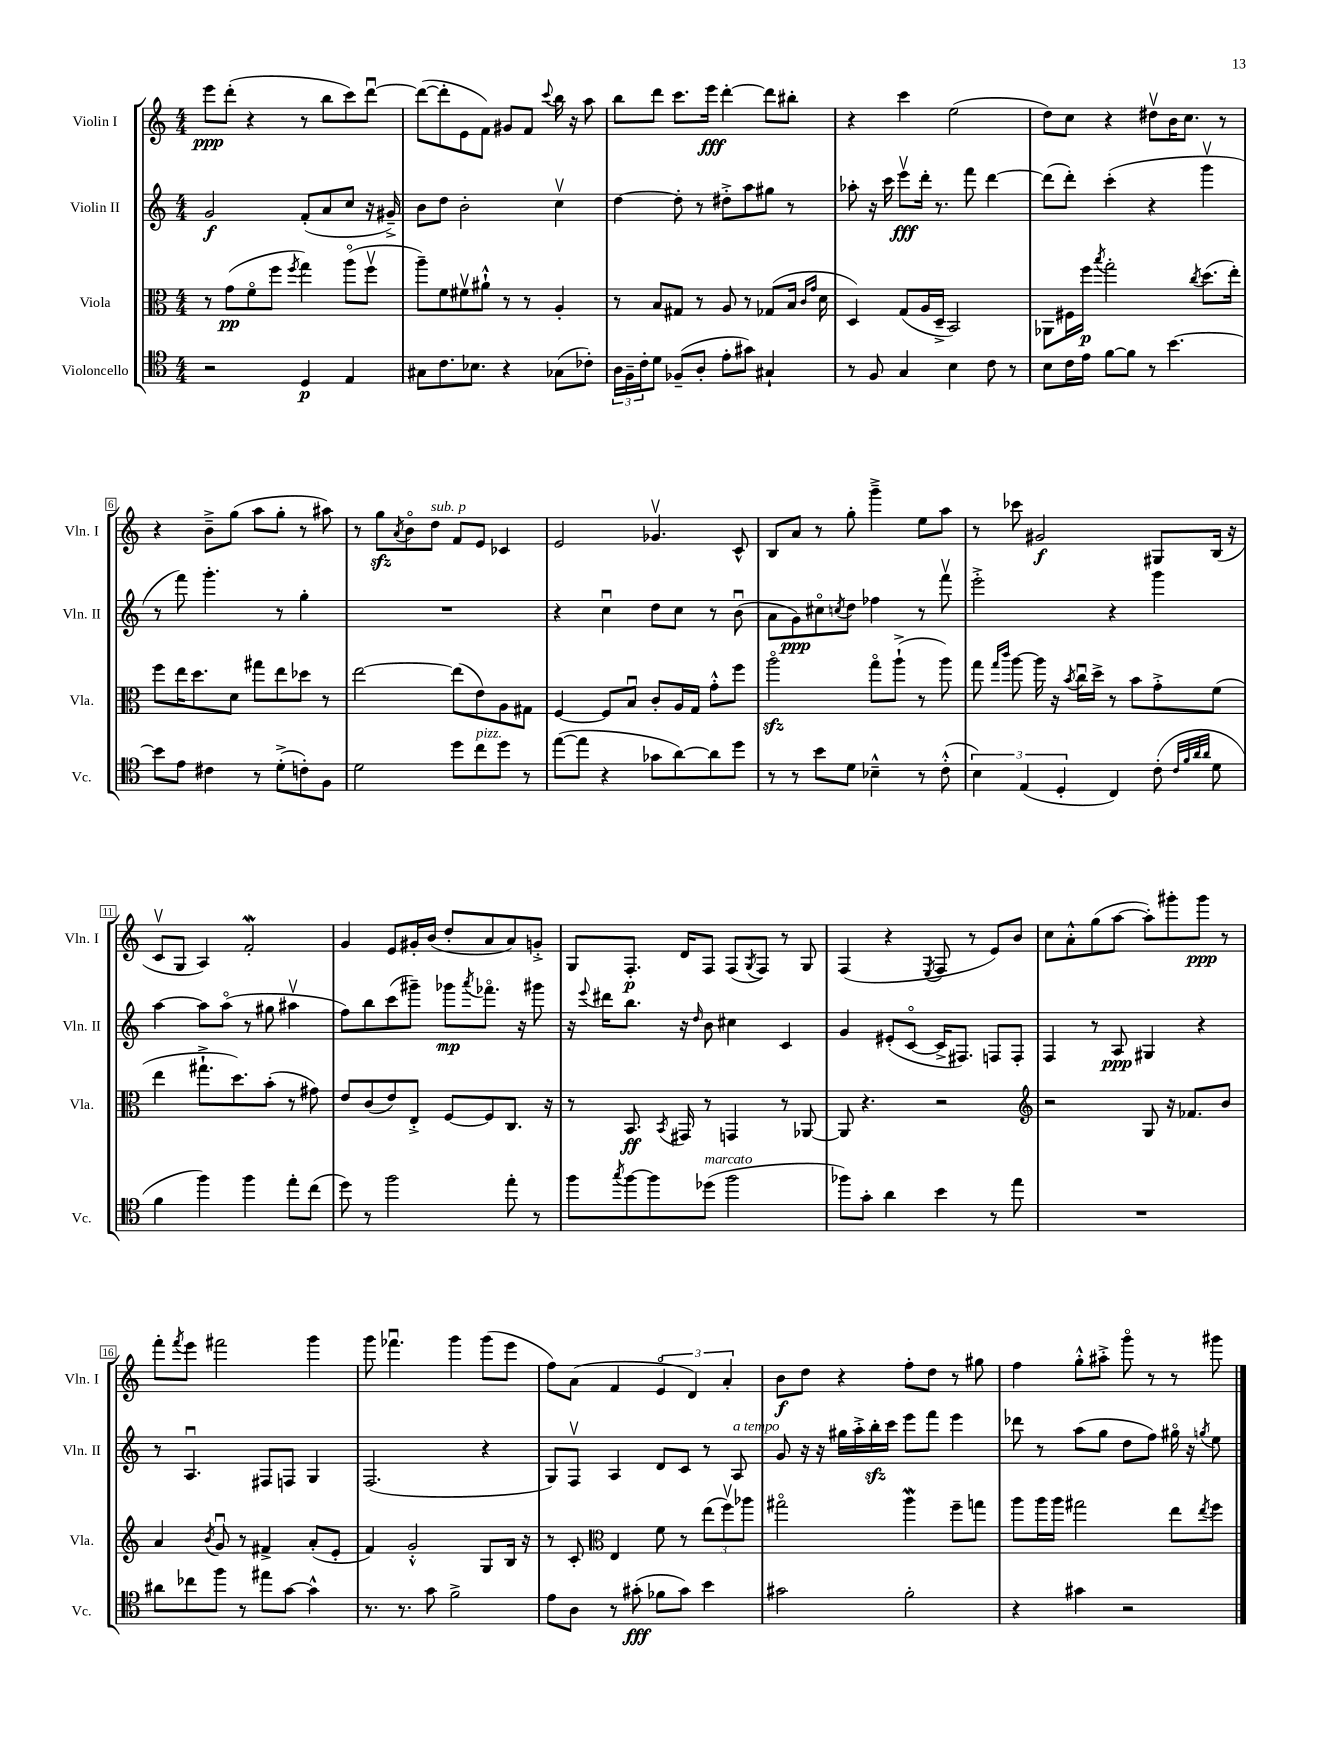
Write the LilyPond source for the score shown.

<<
\new StaffGroup <<
\new Staff = "s0" \with { instrumentName = "Violin I" shortInstrumentName = "Vln. I" } {
    \clef treble \key c \major \numericTimeSignature \time 4/4
    e'''8\ppp d'''8-.( r4 r8 b''8 c'''8) d'''8~\downbow |
    d'''8~( d'''8-. e'8 f'8) gis'8 f'8 \appoggiatura { c'''8 } b''16 r16 a''8 |
    b''8 d'''8 c'''8. e'''16\fff d'''4~-. d'''8 bis''8-. |
    r4 c'''4 e''2( |
    d''8) c''8 r4 dis''8\upbow b'16 c''8. r8 |
    r4 b'8---> g''8( a''8 g''8-. r8 ais''8) |
    r8 g''8\sfz \acciaccatura { a'8 } b'8\flageolet d''8^\markup { \italic "sub. p" } f'8 e'8 ces'4 |
    e'2 ges'4.\upbow c'8-^ |
    b8 a'8 r8 g''8-. g'''4---> e''8 a''8 |
    r8 ces'''8 gis'2\f gis8 b16( r16 |
    c'8\upbow g8 a4) f'2-.\mordent |
    g'4 e'8 gis'16-. b'16( d''8-. a'8 a'8) g'8-.-> |
    g8 f8.-.\p d'16 f8 f8( \acciaccatura { g8 } f8) r8 g8 |
    f4( r4 \acciaccatura { e8 } f8 r8 e'8) b'8 |
    c''8 a'8-.-^ g''8( a''8~ a''8-.) gis'''8-. gis'''8\ppp r8 |
    f'''8-. \acciaccatura { f'''8 } e'''8 fis'''2 g'''4 |
    g'''8 fes'''4.\downbow g'''4 g'''8( e'''8 |
    f''8) a'8( f'4 \tuplet 3/2 { e'4\flageolet d'4) a'4-. } |
    b'8\f d''8 r4 f''8-. d''8 r8 gis''8 |
    f''4 g''8-.-^ ais''8-.-> g'''8\flageolet r8 r8 gis'''8 \bar "|." |
}
\new Staff = "s1" \with { instrumentName = "Violin II" shortInstrumentName = "Vln. II" } {
    \clef treble \key c \major \numericTimeSignature \time 4/4
    g'2\f f'8-.( a'8 c''8 r16 gis'16--->) |
    b'8 d''8 b'2-. c''4\upbow |
    d''4~ d''8-. r8 dis''8-.-> a''8 gis''8 r8 |
    aes''8-. r16 c'''16 e'''8\upbow\fff d'''16-. r8. f'''8 d'''4~ |
    d'''8( d'''8-.) c'''4-.( r4 g'''4\upbow |
    r8 f'''8) g'''4.-. r8 g''4-. |
    R1 |
    r4 c''4\downbow d''8 c''8 r8 b'8\downbow( |
    a'8 g'8\ppp) cis''8\flageolet \acciaccatura { c''8 } d''8 fes''4 r8 f'''8\upbow |
    e'''2-.-> r4 g'''4 |
    a''4~ a''8 a''8\flageolet( r8 gis''8 ais''4\upbow |
    f''8) b''8 c'''8( gis'''8--) ges'''8\mp \acciaccatura { a'''8 } fes'''8.\flageolet r16 gis'''8 |
    r16 \appoggiatura { e'''8 } dis'''16 b''8. r16 \grace { d''16 } b'8 cis''4 c'4 |
    g'4 eis'8-.( c'8~\flageolet c'16-> fis8.) f8 f8-. |
    f4 r8 a8\ppp gis4 r4 |
    r8 a4.\downbow fis8 f8 g4 |
    f2.( r4 |
    g8) f8\upbow a4 d'8 c'8 r8 a8^\markup { \italic "a tempo" } |
    g'8 r16 r16 gis''16 a''16-.-> b''16-.\sfz c'''16 e'''8 f'''8 e'''4 |
    des'''8 r8 a''8( g''8 d''8 f''8) gis''16\flageolet r16 \acciaccatura { g''8 } e''8 \bar "|." |
}
\new Staff = "s2" \with { instrumentName = "Viola" shortInstrumentName = "Vla." } {
    \clef alto \key c \major \numericTimeSignature \time 4/4
    r8 g'8\pp( f'8\flageolet f''8 \acciaccatura { f''8 } g''4) a''8\flageolet( f''8\upbow |
    a''8--) f'8 fis'8\upbow ais'8-!-^ r8 r8 a4-. |
    r8 b8 gis8 r8 a8 r8 ges8( b16 \grace { c'16 g'16 } d'16 |
    d4) g8( a16 d16---> b,2) |
    aes,8 fis16 f''16\p \acciaccatura { b''8 } g''2-. \acciaccatura { c''8 } d''8.( e''16-.) |
    f''8 e''16 d''8. d'8 gis''8 e''8 des''8 r8 |
    e''2~ e''8( e'8) a8 gis8 |
    f4~ f8 b8\downbow c'8-. a16 g16 g'8-.-^ f''8 |
    a''2\flageolet\sfz g''8\flageolet a''8-!->( r8 a''8) |
    g''8 \grace { g''16 c'''16 } a''8~ a''16 r16 \acciaccatura { b'8 } c''16\downbow d''16-> r8 b'8 g'8-.-> f'8( |
    e''4 gis''8.-!-> d''8.) b'8-.( r8 gis'8) |
    e'8 c'8( e'8) e8-.-> f8~ f8 c8. r16 |
    r8 b,8.\ff \acciaccatura { b,8 } gis,16 r8 g,4 r8 aes,8~ |
    aes,8 r4. r2 |
    \clef treble r2 g8 r16 fes'8. b'8 |
    a'4 \acciaccatura { b'8 } g'8\downbow r8 fis'4-> a'8-.( e'8-. |
    f'4) g'2-.-^ g8 b16 r16 |
    r8 c'8-. \clef alto e4 f'8 r8 \tuplet 3/2 { e''8( f''8\upbow) aes''8 } |
    gis''2\flageolet a''4\mordent f''8-- g''8 |
    a''8 a''16 a''16 gis''2 e''8 \acciaccatura { e''8 } f''8 \bar "|." |
}
\new Staff = "s3" \with { instrumentName = "Violoncello" shortInstrumentName = "Vc." } {
    \clef tenor \key c \major \numericTimeSignature \time 4/4
    r2 d4\p e4 |
    gis8 c'8. bes8. r4 ges8( ces'8-.) |
    \tuplet 3/2 { a16 f16-- c'16-. } d'8 fes8--( a8-. e'8-. gis'8) gis4-! |
    r8 f8 g4 b4 c'8 r8 |
    b8 c'16 e'16 f'8~ f'8 r8 b'4.~ |
    b'8 e'8 cis'4 r8 d'8-.->( c'8-.) f8 |
    d'2 d''8 c''8^\markup { \italic "pizz." } d''8 r8 |
    e''8~( e''8 r4 ges'8 a'8~) a'8 d''8 |
    r8 r8 b'8 d'8 bes4---^ r8 c'8-.-^( |
    \tuplet 3/2 { b4) e4( d4-. } c4) c'8-.( \grace { c'32 f'32 a'32 a'32 } d'8 |
    f'4 f''4) f''4 e''8-. c''8( |
    d''8) r8 f''2 e''8-. r8 |
    f''8 \acciaccatura { g''8 } f''8~ f''8 des''8^\markup { \italic "marcato" }( f''2 |
    fes''8) g'8-. a'4 b'4 r8 e''8 |
    R1 |
    ais'8 ces''8 f''8 r8 eis''8 g'8~ g'4-^ |
    r8. r8. g'8 f'2-> |
    e'8 a8 r8 gis'8-.\fff( fes'8 gis'8) b'4 |
    gis'2 f'2-. |
    r4 gis'4 r2 \bar "|." |
}
>>
>>
\layout { \context { \Score \override BarNumber.stencil = #(make-stencil-boxer 0.1 0.3 ly:text-interface::print) } }
